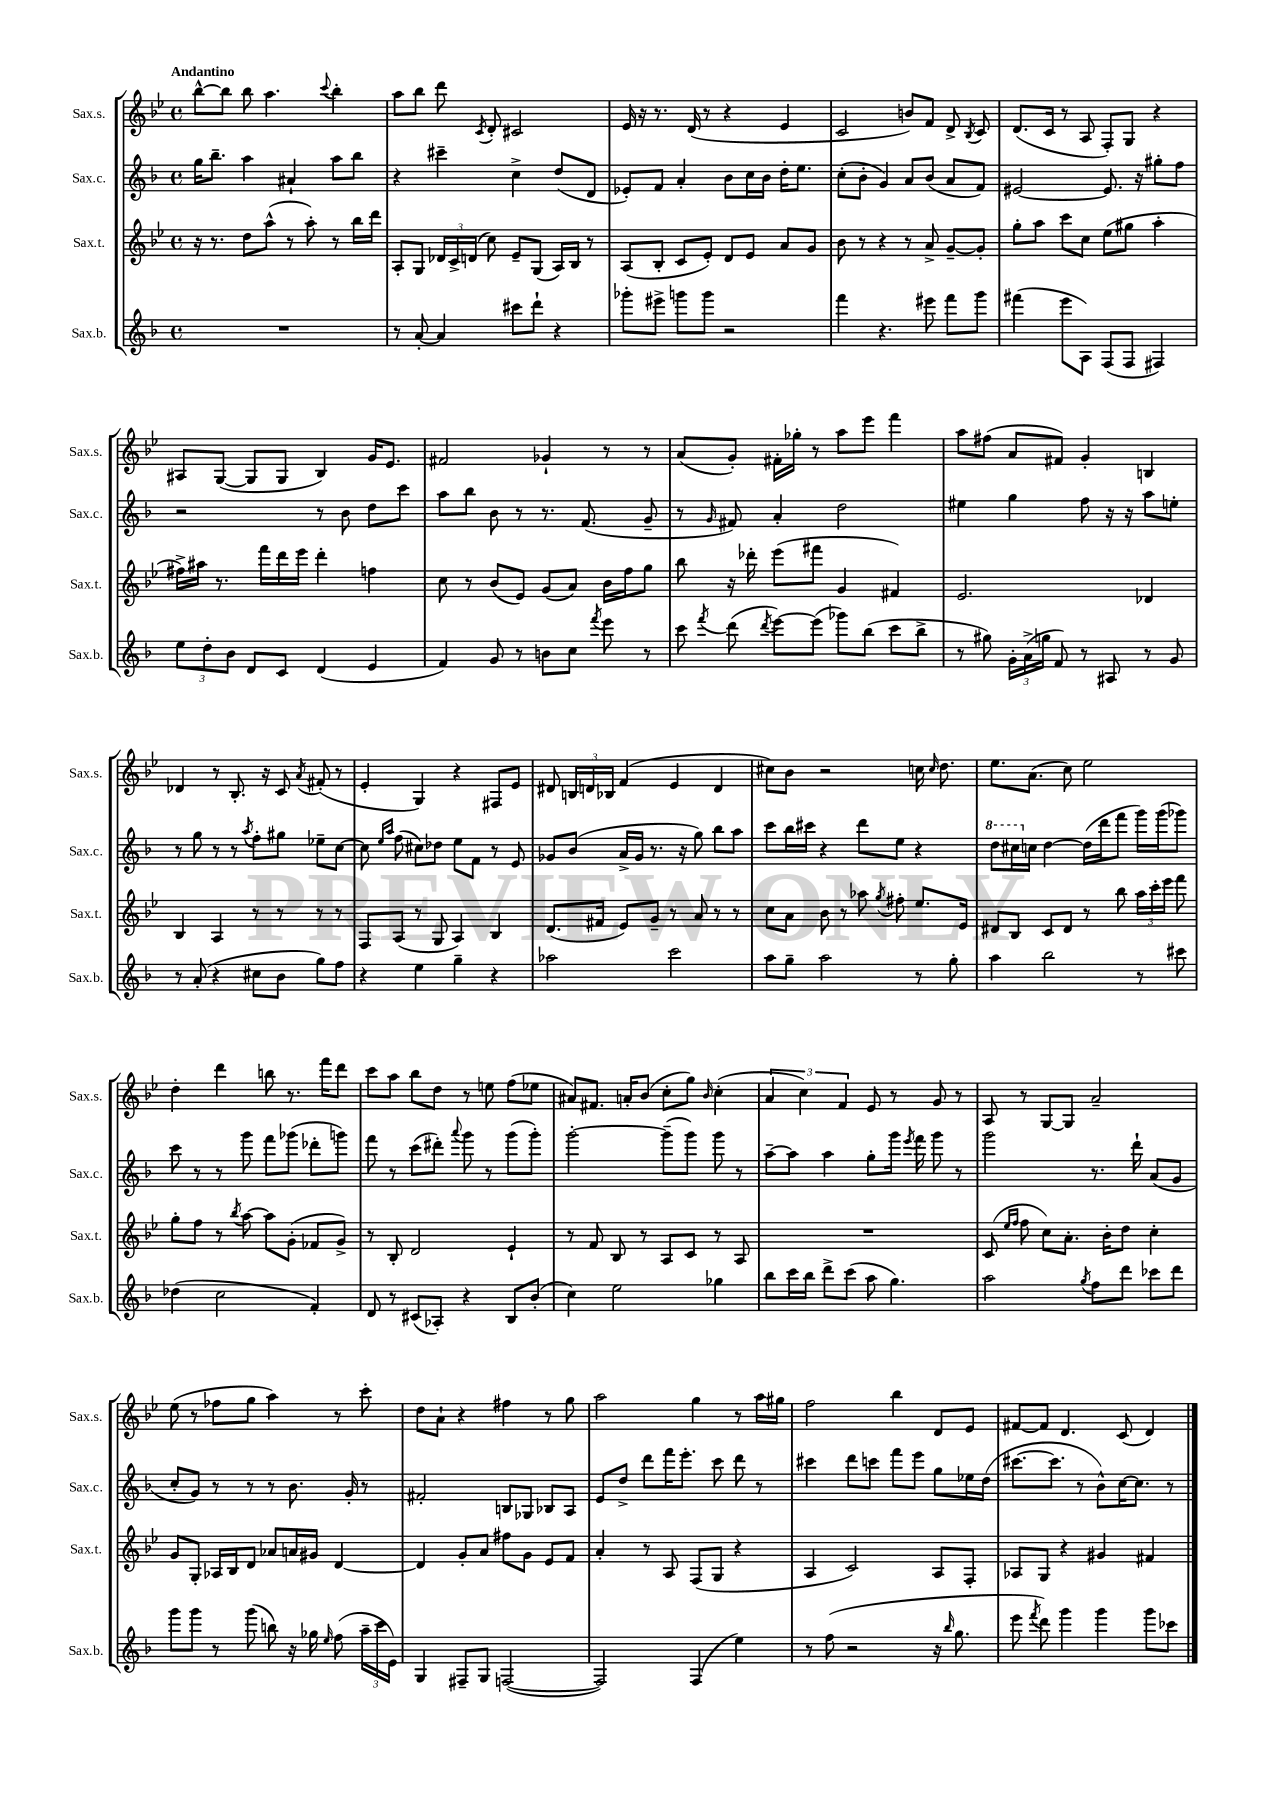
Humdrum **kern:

**kern	**kern	**kern	**kern
*part4	*part3	*part2	*part1
*staff4	*staff3	*staff2	*staff1
*I"Sax.b.	*I"Sax.t.	*I"Sax.c.	*I"Sax.s.
*I'Sax.b.	*I'Sax.t.	*I'Sax.c.	*I'Sax.s.
*clefG2	*clefG2	*clefG2	*clefG2
*k[b-]	*k[b-e-]	*k[b-]	*k[b-e-]
*M4/4	*M4/4	*M4/4	*M4/4
*met(c)	*met(c)	*met(c)	*met(c)
=1	=1	=1	=1
!	!	!	!LO:TX:a:B:t=Andantino
1r	16r	16gg\KL	[8bb-^^\L
.	8.r	8.bb-~\J	.
.	.	.	8bb-\J]
.	8dd\L	4aa\	8bb-\
.	(8aa^^\J	.	4.aa\
.	8r	4a#X`/	.
.	8aa'\)	.	.
.	.	.	8qqccc/
.	8r	8aa\L	4bb-'\
.	16bb-\LL	8bb-\J	.
.	16ddd\JJ	.	.
=2	=2	=2	=2
8r	8A'/L	4r	8aa\L
[8a'/	8G/J	.	8bb-\J
4a/]	24d-X/LL	4ccc#X~\	8ddd\
.	24c^/	.	.
.	(24dn/JJ	.	.
.	.	.	8qc/
.	8cc\)	.	8d'/
8ccc#X\L	8e-~/L	4cc^\	2c#X/
8ddd`\J	(8G/J	.	.
4r	16A/LL)	(8dd/L	.
.	16B-/JJ	.	.
.	8r	8d/J	.
=3	=3	=3	=3
8ggg-X'\L	(8A/L	8e-X'/L)	16e-/
.	.	.	16r
8eee#X^\J	8B-'/J	8f/J	8.r
8gggn\L	8c/L	4a'/	.
.	.	.	(16d/
8ggg\J	8e-'/J)	.	8r
2r	8d/L	8b-\L	4r
.	8e-/J	16cc\L	.
.	.	16b-\JJ	.
.	8a/L	16dd'\KL	4e-/
.	.	8.ee\J	.
.	8g/J	.	.
=4	=4	=4	=4
4fff\	8b-\	(8cc'\L	2c/
.	8r	8b-'\J	.
4.r	4r	4g/)	.
.	8r	8a/L	8bn/L)
8eee#X\	8a^/	(8b-/J	8f/J
8fff\L	[8g~/L	8a/L	8d^/
.	.	.	8qB-/
8ggg\J	8g'/J]	8f/J)	8c/
=5	=5	=5	=5
(4fff#X\	8gg'\L	[2e#X/	(8.d/L
.	8aa\J	.	.
.	.	.	16c/Jk
8eee\L	8ccc\L	.	8r
8A\J)	8cc\J	.	8A/
(8F/L	(8ee-\L	8.e#/]	8F'/L)
8F/J	8gg#X\J	.	8G/J
.	.	16r	.
4F#X/)	4aa'\	8gg#X'\L	4r
.	.	8ff\J	.
!!LO:LB:g=z
=6	=6	=6	=6
12ee\L	16ff#X^\LL)	2r	8A#X/L
.	16aa#X\JJ	.	.
12dd'\	.	.	.
.	8.r	.	([8G/J
12b-\J	.	.	.
8d/L	.	.	8G/L]
.	16fff\LL	.	.
8c/J	16ddd\	.	8G/J
.	16eee-\JJ	.	.
(4d/	4ddd'\	8r	4B-/)
.	.	8b-\	.
4e/	4ffn\	8dd\L	16g/KL
.	.	.	8.e-/J
.	.	8ccc\J	.
=7	=7	=7	=7
4f/)	8cc\	8aa\L	2f#X/
.	8r	8bb-\J	.
8g/	(8b-/L	8b-\	.
8r	8e-/J)	8r	.
8bn\L	(8g/L	8.r	4g-X`/
8cc\J	8a/J)	.	.
.	.	(8.f/	.
8qfff/	.	.	.
8eee\	16b-\LL	.	8r
.	16ff\J	.	.
8r	8gg\J	8g~/	8r
=8	=8	=8	=8
8ccc\	8bb-\	8r	(8a/L
8qfff/	.	16qqg/	.
(8ddd\	16r	8f#X/)	8g'/J)
.	16ddd-X'\	.	.
8qddd/	.	.	.
[8eee\L)	(8eee-\L	4a'/	16f#X'\LL
.	.	.	16gg-X'\JJ
(8eee\J]	8fff#X\J	.	8r
8ggg-X\L)	4g/	2dd\	8aa\L
(8bb-\J	.	.	8eee-\J
8ccc\L	4f#X/)	.	4fff\
8bb-^\J	.	.	.
=9	=9	=9	=9
8r	2.e-/	4ee#X\	8aa\L
8gg#X\)	.	.	(8ff#X\J
24g'\LL	.	4gg\	8a/L
(24a^\	.	.	.
24ggn\JJ	.	.	.
8f/)	.	.	8f#X/J)
8r	.	8ff\	4g'/
8A#X/	.	16r	.
.	.	16r	.
8r	4d-X/	8aa\L	4Bn/
8g/	.	8een'\J	.
!!LO:LB:g=z
=10	=10	=10	=10
8r	4B-/	8r	4d-X/
(8a'/	.	8gg\	.
4r	4A/	8r	8r
.	.	8r	8.B-'/
.	.	8qaa/	.
8cc#X\L	8r	8ff'\L	.
.	.	.	16r
8b-\J	8r	8gg#X\J	8c/
.	.	.	8qa/
8gg\L)	8r	8ee-X~\L	(8f#X'/
8ff\J	8r	[8cc\J	8r
=11	=11	=11	=11
4r	8F/L	8cc\]	4e-'/
.	.	16qqee/LL	.
.	.	16qqaa/JJ	.
.	(8A/J	(8ff\	.
4ee\	8r	8cc#X\L)	4G/)
.	8G/	8dd-X\J	.
4gg~\	4A/)	8ee\L	4r
.	.	8f\J	.
4r	4B-/	8r	8F#X/L
.	.	8e/	8e-/J
=12	=12	=12	=12
2aa-X\	(8.d/L	8g-X/L	8d#X/
.	.	(8b-/J	24Bn/LL
.	.	.	24dn/
.	16f#X/Jk	.	.
.	.	.	24B-X/JJ
.	8e-/L)	16a^/LL	(4f/
.	.	16g-/JJ	.
.	8g~/J	8.r	.
2ccc\	8r	.	4e-/
.	.	16r	.
.	8a/	8gg\)	.
.	8r	8bb-\L	4d/
.	8r	8aa\J	.
=13	=13	=13	=13
8aa\L	8cc\L	8ccc\L	8cc#X\L)
8gg~\J	8a\J	16bb-\L	8b-\J
.	.	16ccc#X\JJ	.
2aa\	8b-\	4r	2r
.	8r	.	.
.	8aa-X\	8ddd\L	.
.	8qgg/	.	.
.	8ff#X'\	8ee\J	.
8r	8.ee-/L	4r	16ccn\
.	.	.	16qqcc/
.	.	.	8.dd\
8gg'\	.	.	.
.	16e-/Jk	.	.
=14	=14	=14	=14
*	*	*8va	*
4aa\	8d#X/L	8ddd\L	8.ee-\L
.	8B-/J	16ccc#X\L	.
*	*	*X8va	*
.	.	16ccn\JJ	(8.a\J
2bb-\	8c/L	[4dd\	.
.	8d#/J	.	8cc\)
.	8r	(16dd\LL]	2ee-\
.	.	16ddd\J	.
.	8bb-\	8fff\J	.
8r	24aa\LL	16ggg\LL)	.
.	24ccc'\	.	.
.	.	(16ggg\J	.
.	24eee-\JJ	.	.
8ccc#X\	8fff\	8ggg-X\J)	.
!!LO:LB:g=z
=15	=15	=15	=15
(4dd-X\	8gg'\L	8ccc\	4dd'\
.	8ff\J	8r	.
2cc\	8r	8r	4ddd\
.	8qbb-/	.	.
.	[8aa\	8ggg\	.
.	8aa\L]	8fff\L	8bbn\
.	(8g'\J	(8ggg-X\J	8.r
4f'/)	8f-X/L	8ddd-X'\L	.
.	.	.	16fff\KL
.	8g^/J)	8gggn\J)	8ddd\J
=16	=16	=16	=16
8d/	8r	8fff\	8ccc\L
8r	8B-'/	8r	8aa\J
(8c#X/L	2d/	(8ccc\L	8bb-\L
8A-X'/J)	.	8ddd#X'\J)	8dd\J
.	.	8qqaaa/	.
4r	.	8ggg\	8r
.	.	8r	8een\
8B-/L	4e-`/	(8ggg\L	(8ff\L
(8b-'/J	.	8ggg'\J)	8ee-X\J
=17	=17	=17	=17
4cc\)	8r	[2ggg'\	8a#X/L)
.	8f/	.	8.f#X/J
2ee\	8B-/	.	.
.	.	.	16an'/KL
.	8r	.	(8b-/J
.	8A/L	(8ggg~\L]	8cc'\L
.	8c/J	8ggg\J)	8gg\J)
.	.	.	16qqb-/
4gg-X\	8r	8ggg\	(4cc'\
.	8A/	8r	.
=18	=18	=18	=18
8bb-\L	1r	[8aa~\L	6a/
16ccc\L	.	8aa\J]	.
.	.	.	6cc\)
16bb-\JJ	.	.	.
8ddd^\L	.	4aa\	.
.	.	.	6f/
(8ccc\J	.	.	.
8aa\	.	8gg'\L	8e-/
4.gg\)	.	16ggg\Jk	8r
.	.	8qeee/	.
.	.	16fff\	.
.	.	8ggg\	8g/
.	.	8r	8r
=19	=19	=19	=19
2aa\	(8c/	2ggg\	8A/
.	16qqee-/LL	.	.
.	16qqff/JJ	.	.
.	8ff\	.	8r
.	8cc\L)	.	[8G/L
.	8.a'\J	.	8G/J]
8qgg/	.	.	.
8ff\L	.	8.r	2a~/
.	16b-'\KL	.	.
8ddd\J	8dd\J	.	.
.	.	16ddd`\	.
8ccc-X\L	4cc'\	(8a/L	.
8ddd\J	.	8g/J	.
!!LO:LB:g=z
=20	=20	=20	=20
8ggg\L	8g/L	8cc'/L	(8ee-\
8ggg\J	8G'/J	8g/J)	8r
8r	16A-X/LL	8r	8ff-X\L
.	16B-/J	.	.
(8ggg\	8d/J	8r	8gg\J
8bbn\)	8a-X/L	8r	4aa\)
16r	16an/L	8.b-\	.
16gg-X\	16g#X/JJ	.	.
16qqee/	.	.	.
(8ff\	[4d/	.	8r
.	.	16g'/	.
24aa~\LL	.	8r	8ccc'\
24ccc\	.	.	.
24e\JJ)	.	.	.
=21	=21	=21	=21
4G/	4d/]	2f#X'/	8dd\L
.	.	.	8a`\J
8F#X~/L	8g'/L	.	4r
8G/J	8a/J	.	.
([2Fn/	8ff#X\L	8Bn/L	4ff#X\
.	8g\J	8G-X/J	.
.	8e-/L	8B-X/L	8r
.	8f/J	8A/J	8gg\
=22	=22	=22	=22
2F/])	4a'/	8e/L	2aa\
.	.	8dd^/J	.
.	8r	8ddd\L	.
.	8A/	16fff\K	.
.	.	8.eee'\J	.
(4F/	(8F/L	.	4gg\
.	8G/J	8ccc\	.
4ee\)	4r	8ddd\	8r
.	.	8r	16aa\LL
.	.	.	16gg#X\JJ
=23	=23	=23	=23
8r	4A/	4ccc#X\	2ff\
(8ff\	.	.	.
2r	2c/)	8ddd\L	.
.	.	8cccn\J	.
.	.	8fff\L	4bb-\
.	.	8eee\J	.
16r	8A/L	8gg\L	8d/L
16qqbb-/	.	.	.
8.gg\	.	.	.
.	8F'/J	16ee-X\L	8e-/J
.	.	(16dd\JJ	.
=24	=24	=24	=24
8eee\	8A-X/L	[8.ccc#X\L	[8f#X/L
8qfff/	.	.	.
8ddd\)	8G/J	.	8f#/J]
.	.	8.ccc#\J]	.
4ggg\	4r	.	4.d/
.	.	8r	.
4ggg\	4g#X/	8b-^^\L)	.
.	.	[16cc\K	(8c/
.	.	8.cc\J]	.
8ggg\L	4f#X/	.	4d/)
8ccc-X\J	.	8r	.
==	==	==	==
*-	*-	*-	*-
